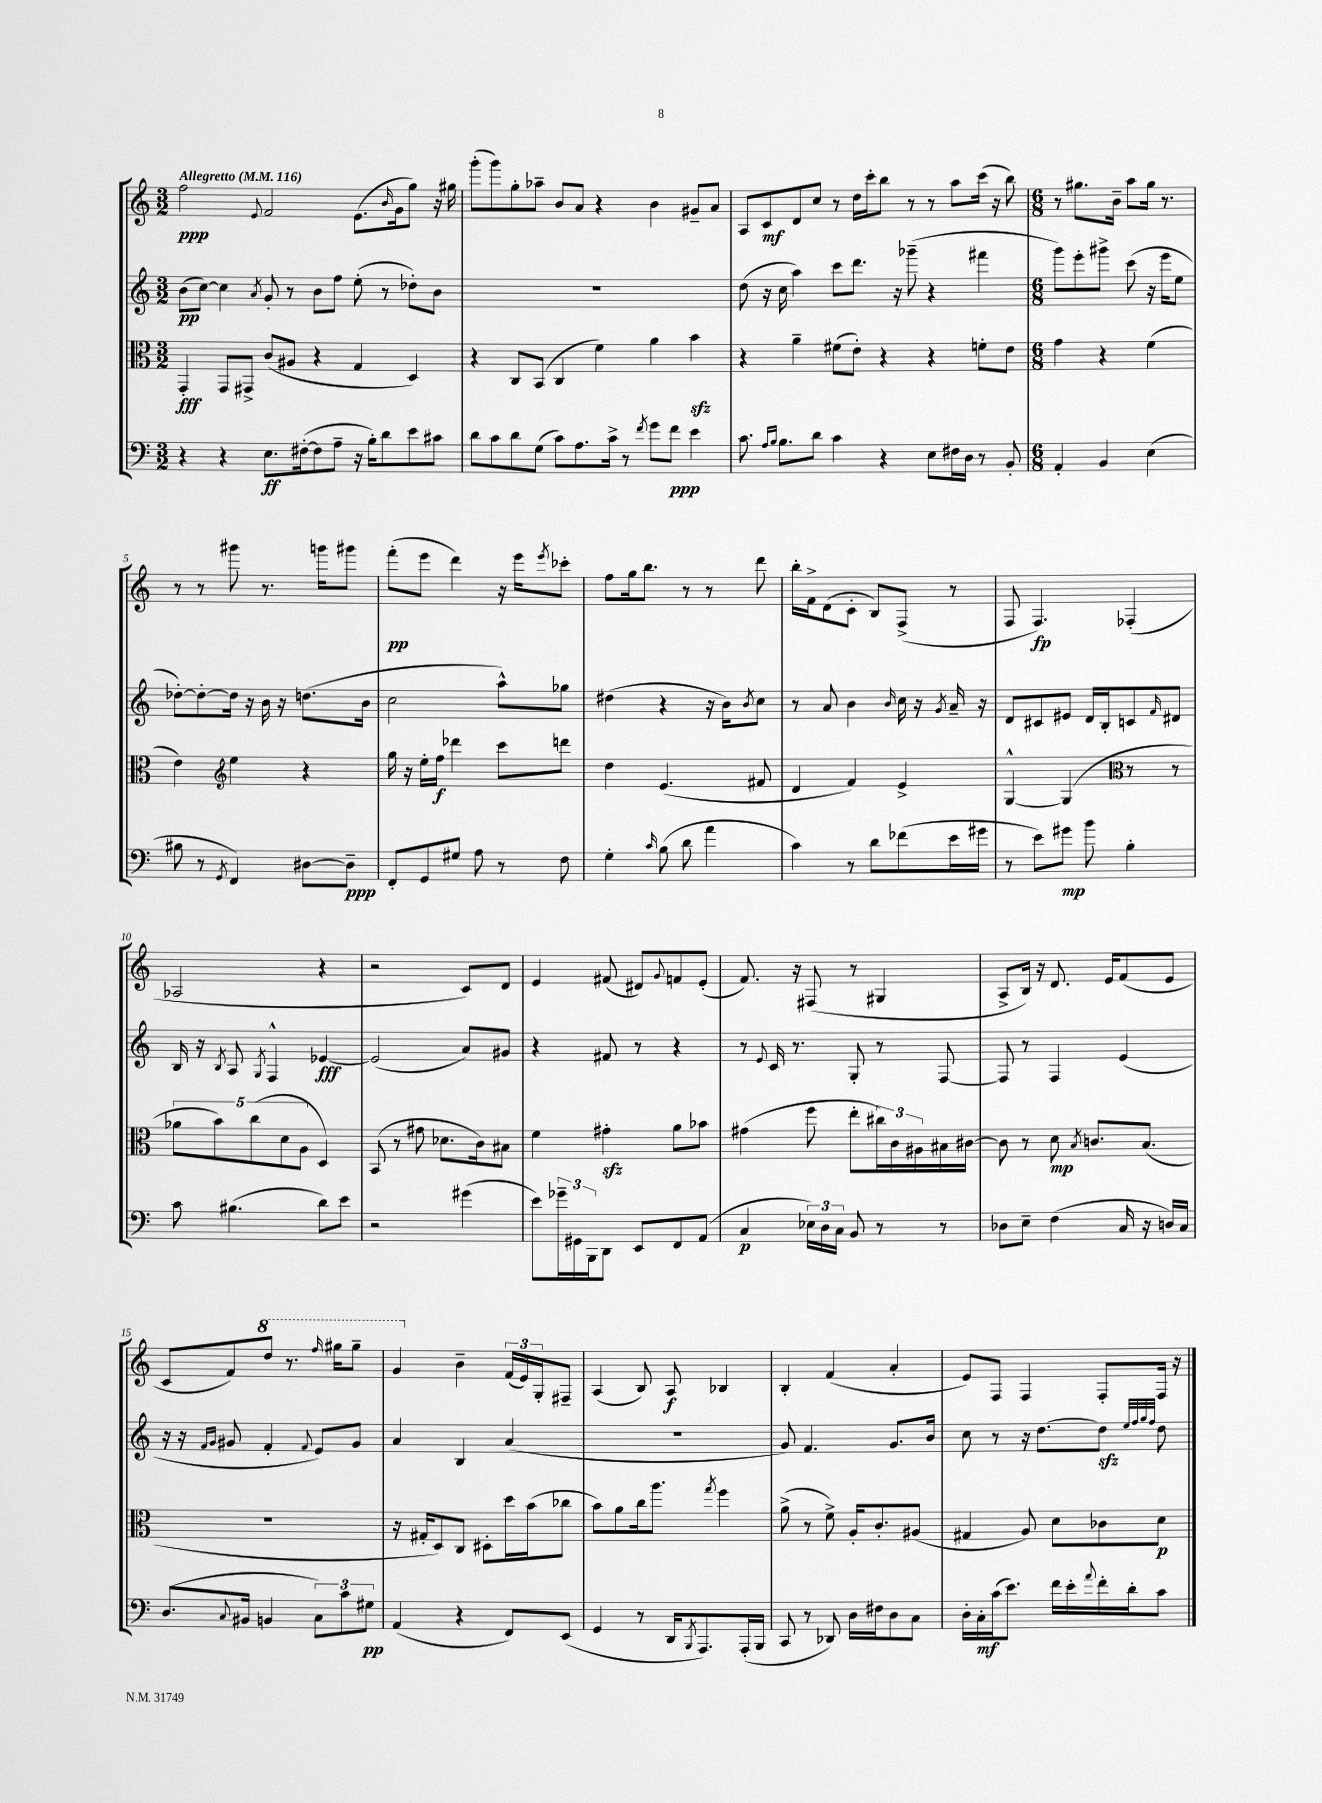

**kern	**dynam	**kern	**dynam	**kern	**dynam	**kern	**dynam
*part4	*part4	*part3	*part3	*part2	*part2	*part1	*part1
*staff4	*staff4	*staff3	*staff3	*staff2	*staff2	*staff1	*staff1
*clefF4	*	*clefC3	*	*clefG2	*	*clefG2	*
*k[]	*	*k[]	*	*k[]	*	*k[]	*
*M3/2	*	*M3/2	*	*M3/2	*	*M3/2	*
*MM116	*	*MM116	*	*MM116	*	*MM116	*
=1	=1	=1	=1	=1	=1	=1	=1
!	!	!	!	!	!	!LO:TX:a:B:t=Allegretto	!
4r	.	4GG'/	fff	(8b\L	pp	2ff\	ppp
.	.	.	.	[8cc\J)	.	.	.
4r	.	8GG/L	.	4cc\]	.	.	.
.	.	8GG#X^/J	.	.	.	.	.
.	.	.	.	8qa/	.	8qqe/	.
8.E\L	ff	(8c/L	.	8g'/	.	2f/	.
.	.	8A#X/J	.	8r	.	.	.
([16F#X'\k	.	.	.	.	.	.	.
8F#\]	.	4r	.	8b\L	.	.	.
8A~\J	.	.	.	8ff\J	.	.	.
16r	.	4G/	.	(8ee'\	.	(8.e\L	.
16B'\KL)	.	.	.	.	.	.	.
8d\	.	.	.	8r	.	.	.
.	.	.	.	.	.	16qqb/	.
.	.	.	.	.	.	16g\k	.
8e\	.	4D/)	.	8dd-X'\L)	.	8gg\J)	.
8c#X\J	.	.	.	8b\J	.	16r	.
.	.	.	.	.	.	16gg#X\	.
=2	=2	=2	=2	=2	=2	=2	=2
8d\L	.	4r	.	1.r	.	(8ggg'\L	.
8c\	.	.	.	.	.	8ggg\)	.
8d\	.	8C/L	.	.	.	8gg'\	.
(8G\J	.	(8BB/J	.	.	.	8aa-X~\J	.
8c\L)	.	4C/	.	.	.	8b/L	.
8.A\	.	.	.	.	.	8a/J	.
.	.	4f\)	.	.	.	4r	.
16c^\Jk	.	.	.	.	.	.	.
8r	.	.	.	.	.	.	.
8qf/	.	.	.	.	.	.	.
8g\L	.	4a\	.	.	.	4b\	.
8f\J	ppp	.	.	.	.	.	.
4e\	.	4bzz\	.	.	.	8g#X~/L	.
.	.	.	.	.	.	8a/J	.
=3	=3	=3	=3	=3	=3	=3	=3
8.c\	.	4r	.	(8dd\	.	8A/L	.
.	.	.	.	16r	.	8c/	mf
16qqA/LL	.	.	.	.	.	.	.
16qqB/JJ	.	.	.	.	.	.	.
8.B\L	.	.	.	16cc\	.	.	.
.	.	4a~\	.	4aa\)	.	8d/	.
8d\J	.	.	.	.	.	8cc/J	.
4c\	.	(8f#X\L	.	8ccc\L	.	8r	.
.	.	8e'\J)	.	8.ddd\J	.	16dd\LL	.
.	.	.	.	.	.	16ccc'\J	.
4r	.	4r	.	.	.	8bb\J	.
.	.	.	.	16r	.	.	.
.	.	.	.	(8ggg-X~\	.	8r	.
8E\L	.	4r	.	4r	.	8r	.
16F#X\L	.	.	.	.	.	8aa\L	.
16D\JJ	.	.	.	.	.	.	.
8r	.	8fn'\L	.	4fff#X\	.	(16ccc\Jk	.
.	.	.	.	.	.	16r	.
8BB'/	.	8e\J	.	.	.	8bb\)	.
=4	=4	=4	=4	=4	=4	=4	=4
*M6/8	*	*M6/8	*	*M6/8	*	*M6/8	*
4AA'/	.	4g\	.	8ggg\L)	.	8r	.
.	.	.	.	8eee'\	.	8.gg#X\L	.
4BB/	.	4r	.	8ggg#X^\J	.	.	.
.	.	.	.	.	.	16b~\Jk	.
.	.	.	.	(8ccc\	.	8aa\L	.
(4E\	.	(4f\	.	16r	.	16gg#\Jk	.
.	.	.	.	16eee\KL	.	8.r	.
.	.	.	.	8ee\J	.	.	.
!!LO:LB:g=z
=5	=5	=5	=5	=5	=5	=5	=5
8B#X\	.	4e\)	.	[8dd-X'\L)	.	8r	.
8r	.	.	.	8dd-'\_	.	8r	.
8qGG/	.	.	.	.	.	.	.
*	*	*clefG2	*	*	*	*	*
4FF/)	.	4ee\	.	16dd-\Jk]	.	8ggg#X\	.
.	.	.	.	16r	.	.	.
.	.	.	.	16b\	.	8.r	.
.	.	.	.	16r	.	.	.
[8D#X\L	.	4r	.	(8.ddn\L	.	.	.
.	.	.	.	.	.	16gggn\KL	.
8D#~\J]	ppp	.	.	.	.	8ggg#X\J	.
.	.	.	.	16b\Jk	.	.	.
=6	=6	=6	=6	=6	=6	=6	=6
8FF'/L	.	16gg\	.	2cc\	.	(8fff'\L	pp
.	.	16r	.	.	.	.	.
8GG/	.	16ee'\LL	.	.	.	8eee\J	.
.	.	16ff\JJ	f	.	.	.	.
8G#X/J	.	4ddd-X\	.	.	.	4ddd\)	.
8A\	.	.	.	.	.	.	.
8r	.	8ccc\L	.	8aa^^\L)	.	16r	.
.	.	.	.	.	.	16eee\KL	.
.	.	.	.	.	.	8qeee/	.
8F\	.	8dddn\J	.	8gg-X\J	.	8ccc-X'\J	.
=7	=7	=7	=7	=7	=7	=7	=7
4G'\	.	4dd\	.	(4dd#X\	.	8ff\L	.
.	.	.	.	.	.	16gg\k	.
.	.	.	.	.	.	8.bb\J	.
16qqc/	.	.	.	.	.	.	.
(8B\	.	(4.e/	.	4r	.	.	.
8d\	.	.	.	.	.	8r	.
4a\	.	.	.	16r	.	8r	.
.	.	.	.	16b\KL)	.	.	.
.	.	.	.	8qb/	.	.	.
.	.	8f#X/	.	8cc\J	.	8ddd\	.
=8	=8	=8	=8	=8	=8	=8	=8
4c\)	.	4d/	.	8r	.	16bb'\LL	.
.	.	.	.	.	.	16f^\J	.
.	.	.	.	8a/	.	(8d\	.
8r	.	4f/)	.	4b\	.	8c'\J	.
8d\L	.	.	.	.	.	8B/L)	.
.	.	.	.	16qqb/	.	.	.
(8f-X\	.	4e^/	.	16cc\	.	(8F^/J	.
.	.	.	.	16r	.	.	.
.	.	.	.	8qg/	.	.	.
16e\L	.	.	.	16a~/	.	8r	.
16g#X\JJ	.	.	.	16r	.	.	.
=9	=9	=9	=9	=9	=9	=9	=9
8r	.	[4G^^/	.	8d/L	.	8F/	.
8e\L)	.	.	.	8c#X/	.	4.F/)	fp
8g#X\J	mp	(4G/]	.	8e#X/J	.	.	.
8b\	.	.	.	16d/LL	.	.	.
.	.	.	.	16B'/J	.	.	.
4B'\	.	8r	.	8cn/	.	(4F-X'/	.
.	.	.	.	16qqf/	.	.	.
.	.	8r	.	8d#X/J	.	.	.
!!LO:LB:g=z
=10	=10	=10	=10	=10	=10	=10	=10
*	*	*clefC3	*	*	*	*	*
8c\	.	10a-X\L	.	16B/	.	2A-X/	.
.	.	.	.	16r	.	.	.
.	.	10b\)	.	.	.	.	.
.	.	.	.	8qB/	.	.	.
(4.B#X\	.	.	.	8A/	.	.	.
.	.	(10cc\	.	.	.	.	.
.	.	.	.	8qG/	.	.	.
.	.	.	.	4F^^/	.	.	.
.	.	10d\	.	.	.	.	.
.	.	10A\J	.	.	.	.	.
8d\L)	.	4D/)	.	[4e-X/	fff	4r	.
8e\J	.	.	.	.	.	.	.
=11	=11	=11	=11	=11	=11	=11	=11
2r	.	(8BB/	.	(2e-/]	.	2r	.
.	.	8r	.	.	.	.	.
.	.	8g#X\	.	.	.	.	.
.	.	8.d-X\L	.	.	.	.	.
(4g#X\	.	.	.	8a/L)	.	8c/L)	.
.	.	16c\k)	.	.	.	.	.
.	.	8B#X\J	.	8g#X/J	.	8d/J	.
=12	=12	=12	=12	=12	=12	=12	=12
8e\L)	.	4f\	.	4r	.	4e/	.
24g-X~\L	.	.	.	.	.	.	.
24GG#X\	.	.	.	.	.	.	.
24BBB\J	.	.	.	.	.	.	.
8DD\J	.	4g#Xzz'\	.	8f#X/	.	(8f#X/	.
8EE/L	.	.	.	8r	.	8d#X/L)	.
.	.	.	.	.	.	8qqg/	.
8FF/	.	8a\L	.	4r	.	8fn/	.
(8AA/J	.	8b-X\J	.	.	.	(8e'/J	.
=13	=13	=13	=13	=13	=13	=13	=13
4C/	p	(4g#X\	.	8r	.	8.f/)	.
.	.	.	.	8qqe/	.	.	.
.	.	.	.	16c/	.	.	.
.	.	.	.	8.r	.	16r	.
24E-X\LL)	.	8ff\	.	.	.	(8F#X/	.
24D\	.	.	.	.	.	.	.
24C\JJ	.	.	.	.	.	.	.
8BB/	.	8ee'\L	.	8G'/	.	8r	.
8r	.	24cc#X\L)	.	8r	.	4G#X/	.
.	.	24c\	.	.	.	.	.
.	.	24A#X\	.	.	.	.	.
8r	.	16B#X\	.	[8F/	.	.	.
.	.	[16c#X\JJ	.	.	.	.	.
=14	=14	=14	=14	=14	=14	=14	=14
8D-X\L	.	8c#\]	.	8F/]	.	8A^/L	.
8E~\J	.	8r	.	8r	.	16B/Jk)	.
.	.	.	.	.	.	16r	.
(4F\	.	8d\	mp	4F/	.	8.d/	.
.	.	8qB/	.	.	.	.	.
.	.	8.cn/L	.	.	.	.	.
.	.	.	.	.	.	16e/KL	.
16C/	.	.	.	(4e/	.	(8f/	.
16r	.	(8.B/J	.	.	.	.	.
16Dn/LL)	.	.	.	.	.	8e/J	.
16C/JJ	.	.	.	.	.	.	.
!!LO:LB:g=z
=15	=15	=15	=15	=15	=15	=15	=15
(8.D/L	.	2.r	.	16r	.	8c/L	.
.	.	.	.	16r	.	.	.
.	.	.	.	16qqf/LL	.	.	.
.	.	.	.	16qqg/JJ	.	.	.
.	.	.	.	8g#X/	.	8f/)	.
8qqC/	.	.	.	.	.	.	.
16BB#X/Jk	.	.	.	.	.	.	.
*	*	*	*	*	*	*8va	*
4BBn/	.	.	.	4f'/	.	8ddd/J	.
.	.	.	.	.	.	8.r	.
.	.	.	.	8qqf/	.	.	.
12C\L)	.	.	.	8e/L)	.	.	.
.	.	.	.	.	.	16qqfff/	.
.	.	.	.	.	.	16ggg#X\KL	.
12c\	.	.	.	.	.	.	.
.	.	.	.	8g#/J	.	8ggg#~\J	.
12G#X\J	pp	.	.	.	.	.	.
=16	=16	=16	=16	=16	=16	=16	=16
(4AA/	.	16r	.	4a/	.	4gg/	.
.	.	16G#X'/KL	.	.	.	.	.
.	.	8D/)	.	.	.	.	.
*	*	*	*	*	*	*X8va	*
4r	.	8C/J	.	4B/	.	4b~\	.
.	.	8D#X'\L	.	.	.	.	.
8FF/L)	.	16dd\L	.	(4a/	.	(24f/LL	.
.	.	.	.	.	.	24e/)	.
.	.	(16b\J	.	.	.	.	.
.	.	.	.	.	.	24G'/J	.
(8EE/J	.	8cc-X\J	.	.	.	8F#X~/J	.
=17	=17	=17	=17	=17	=17	=17	=17
4GG/	.	8b\L)	.	2.r	.	(4A/	.
.	.	8a\	.	.	.	.	.
8r	.	16cc\k	.	.	.	8B/)	.
.	.	8.aa\J	.	.	.	.	.
16DD/KL	.	.	.	.	.	8A/	f
8qBBB/	.	.	.	.	.	.	.
8.AAA/)	.	.	.	.	.	.	.
.	.	8qgg/	.	.	.	.	.
.	.	4ff\	.	.	.	4B-X/	.
(16AAA'/L	.	.	.	.	.	.	.
16BBB/JJ	.	.	.	.	.	.	.
=18	=18	=18	=18	=18	=18	=18	=18
8CC/	.	(8a^\	.	8g/)	.	4B'/	.
8r	.	8r	.	4.f/	.	.	.
8DD-X/)	.	8f^\)	.	.	.	(4f/	.
16D\LL	.	16A'/KL	.	.	.	.	.
16F#X\J	.	8.c'/	.	.	.	.	.
8D\	.	.	.	8.g/L	.	4a'/	.
8C\J	.	(8A#X/J	.	.	.	.	.
.	.	.	.	16b/Jk	.	.	.
=19	=19	=19	=19	=19	=19	=19	=19
16D'\LL	.	4G#X/	.	8cc\	.	8e/L)	.
16C'\	mf	.	.	.	.	.	.
(16c\J	.	.	.	8r	.	8F/J	.
8.e\J)	.	.	.	.	.	.	.
.	.	8A/)	.	16r	.	4F/	.
.	.	.	.	[8.dd\L	.	.	.
16f\LL	.	8d\L	.	.	.	.	.
16e'\	.	.	.	.	.	.	.
8qqa/	.	.	.	.	.	.	.
16f'\	.	8c-X\	.	8ddzz\J]	.	8F'/L	.
16d'\J	.	.	.	.	.	.	.
.	.	.	.	32qqee/LLL	.	.	.
.	.	.	.	32qqff/	.	.	.
.	.	.	.	32qqgg/	.	.	.
.	.	.	.	32qqff/JJJ	.	.	.
8c\J	.	8d\J	p	8dd\	.	16F/Jk	.
.	.	.	.	.	.	16r	.
==	==	==	==	==	==	==	==
*-	*-	*-	*-	*-	*-	*-	*-
